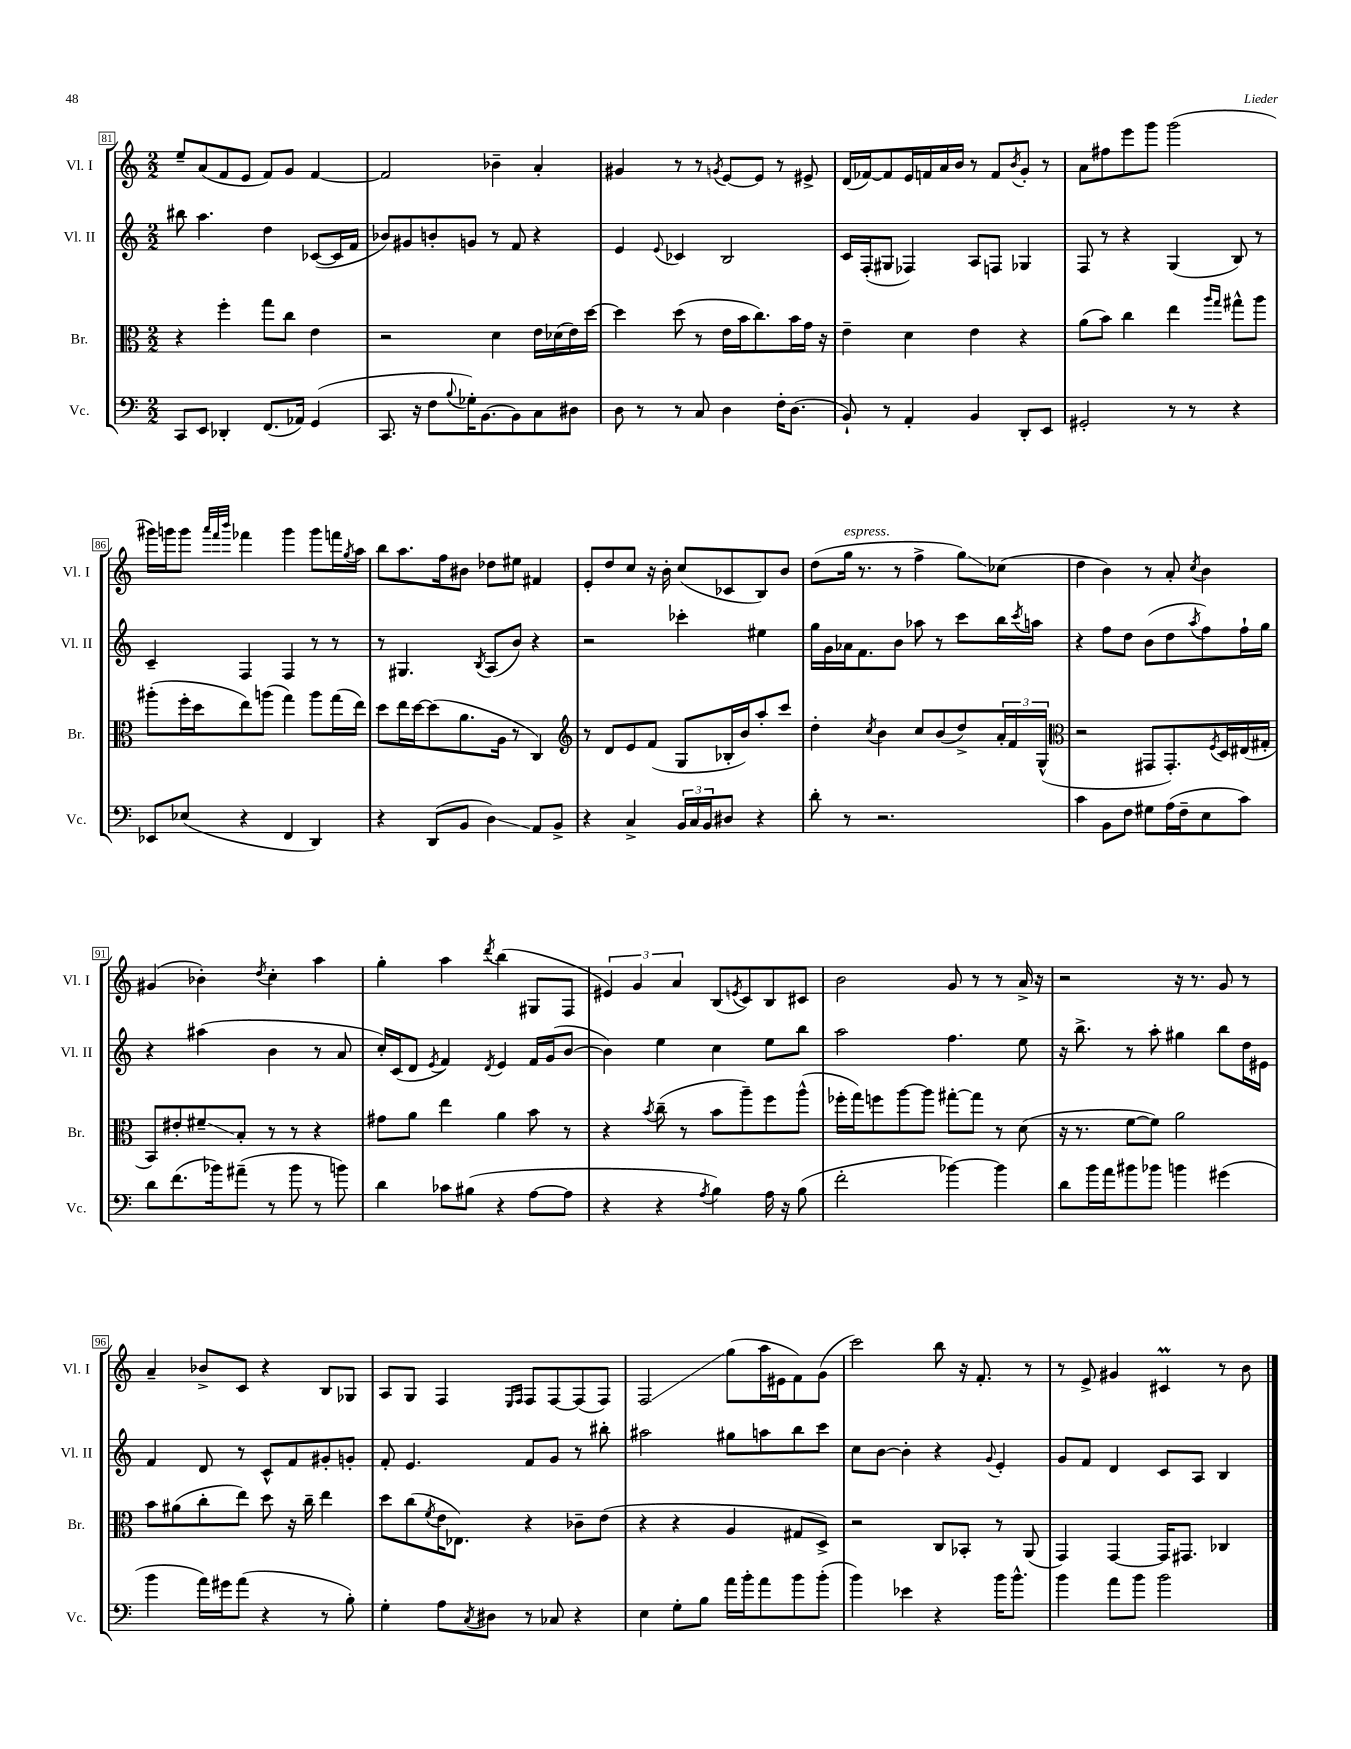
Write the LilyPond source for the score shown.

<<
\new StaffGroup <<
\new Staff = "s0" \with { instrumentName = "Vl. I" shortInstrumentName = "Vl. I" } {
    \clef treble \key c \major \numericTimeSignature \time 2/2
    e''8-- a'8( f'8 e'8 f'8) g'8 f'4~ |
    f'2 bes'4-- a'4-. |
    gis'4 r8 r8 \acciaccatura { g'8 } e'8~ e'8 r8 eis'8-> |
    d'16( fes'16~) fes'8 e'16 f'16 a'16 b'16 r8 f'8 \acciaccatura { b'8 } g'8-. r8 |
    a'8 fis''8 e'''8 g'''8 g'''2( |
    gis'''16) g'''16 g'''8 \grace { a'''32 f'''32 b'''32 } fes'''4 g'''4 g'''8 f'''16 \acciaccatura { g''8 } a''16 |
    b''8 a''8. f''16 bis'8 des''8 eis''8 fis'4 |
    e'8-. d''8 c''8 r16 b'16-. c''8( ces'8 b8) b'8 |
    d''8( g''16^\markup { \italic "espress." } r8. r8 f''4-> g''8\glissando) ces''8( |
    d''4 b'4) r8 a'8-. \acciaccatura { c''8 } b'4 |
    gis'4( bes'4-.) \acciaccatura { d''8 } c''4-. a''4 |
    g''4-. a''4 \acciaccatura { d'''8 } b''4( gis8 f8 |
    \tuplet 3/2 { eis'4) g'4 a'4 } b8( \acciaccatura { e'8 } c'8) b8 cis'8 |
    b'2 g'8 r8 r8 a'16-> r16 |
    r2 r16 r8. g'8 r8 |
    a'4-- bes'8-> c'8 r4 b8 ges8 |
    a8 g8 f4 \grace { e16 f16 } f8 f8~ f8( f8) |
    f2\glissando g''8( a''16 eis'16 f'8) g'8( |
    c'''2) b''8 r16 f'8.-. r8 |
    r8 e'8-> gis'4 cis'4\prall r8 b'8 \bar "|." |
}
\new Staff = "s1" \with { instrumentName = "Vl. II" shortInstrumentName = "Vl. II" } {
    \clef treble \key c \major \numericTimeSignature \time 2/2
    bis''8 a''4. d''4 ces'8~( ces'16 f'16 |
    bes'8) gis'8 b'8-. g'8 r8 f'8 r4 |
    e'4 \appoggiatura { e'8 } ces'4 b2 |
    c'16 f16-.( gis8 fes4) a8 f8 ges4 |
    f8 r8 r4 g4( b8) r8 |
    c'4-- f4 f4 r8 r8 |
    r8 gis4. \acciaccatura { b8 } a8( b'8) r4 |
    r2 ces'''4-. eis''4 |
    g''16 g'16 aes'16 f'8. b'8 aes''8 r8 c'''8 b''16 \acciaccatura { c'''8 } a''16 |
    r4 f''8 d''8 b'8( d''8 \acciaccatura { a''8 } f''8) f''16-! g''16 |
    r4 ais''4( b'4 r8 a'8 |
    c''16-.) c'16( d'8 \acciaccatura { e'8 } f'4) \acciaccatura { d'8 } e'4 f'16 g'16( b'8~ |
    b'4) e''4 c''4 e''8 b''8 |
    a''2 f''4. e''8 |
    r16 b''8.-> r8 a''8-. gis''4 b''8 d''16 eis'16 |
    f'4 d'8 r8 c'8-^ f'8 gis'8-. g'8-. |
    f'8-. e'4. f'8 g'8 r8 bis''8-. |
    ais''2 gis''8 a''8 b''8 c'''8 |
    c''8 b'8~ b'4-. r4 \appoggiatura { g'8 } e'4-. |
    g'8 f'8 d'4 c'8 a8 b4 \bar "|." |
}
\new Staff = "s2" \with { instrumentName = "Br." shortInstrumentName = "Br." } {
    \clef alto \key c \major \numericTimeSignature \time 2/2
    r4 f''4-. g''8 c''8 e'4 |
    r2 d'4 e'16 des'16( e'16) d''16~ |
    d''4 d''8( r8 e'16 b'16 c''8.) b'16 g'16 r16 |
    e'4-- d'4 e'4 r4 |
    a'8( b'8) c''4 e''4 \grace { a''16 g''16 } gis''8-^ a''8 |
    ais''8-.( f''16-. d''16 e''8) a''8( g''4) a''8 g''16( e''16) |
    d''8 e''16 d''16~ d''8( a'8. a16 r8 c4) |
    \clef treble r8 d'8 e'8 f'8( g8 bes16-. b'16) a''8-. c'''8 |
    d''4-. \acciaccatura { c''8 } b'4 c''8 b'8( d''8->) \tuplet 3/2 { a'16-. f'16 g16-^( } |
    \clef alto r2 gis,8 gis,8.-.) \acciaccatura { f8 } d16 eis16( gis16-. |
    b,8) eis'8-. fis'8--\glissando b8-. r8 r8 r4 |
    gis'8 a'8 e''4 a'4 b'8 r8 |
    r4 \acciaccatura { b'8 } c''8--( r8 b'8 a''8--) f''8 a''8-^( |
    fes''16-. g''16) f''8 a''8~ a''8 gis''8~-. gis''8 r8 d'8( |
    r16 r8. f'8~ f'8) a'2 |
    b'8 ais'8( c''8-. e''8) d''8 r16 c''16-- e''4 |
    d''8 c''8( \acciaccatura { f'8 } e'16 ees8.) r4 ces'8-- e'8( |
    r4 r4 a4 gis8 d8->) |
    r2 c8 bes,8-. r8 a,8( |
    g,4) g,4~ g,16 gis,8. ces4 \bar "|." |
}
\new Staff = "s3" \with { instrumentName = "Vc." shortInstrumentName = "Vc." } {
    \clef bass \key c \major \numericTimeSignature \time 2/2
    c,8 e,8 des,4-. f,8.( aes,16) g,4( |
    c,8. r16 f8 \appoggiatura { b8 } ges16-.) b,8.~ b,8 c8 dis8 |
    d8 r8 r8 c8 d4 f16-. d8.( |
    b,8-!) r8 a,4-. b,4 d,8-. e,8 |
    gis,2-. r8 r8 r4 |
    ees,8 ees8( r4 f,4 d,4) |
    r4 d,8( b,8 d4\glissando) a,8 b,8-> |
    r4 c4-> \tuplet 3/2 { b,16 c16 b,16 } dis8 r4 |
    d'8-. r8 r2. |
    c'4 b,8 f8 gis8 a16( f16-- e8 c'8) |
    d'8 f'8.( bes'16) ais'8--( r8 bes'8 r8 b'8) |
    d'4 ces'8 bis8( r4 a8~ a8 |
    r4 r4 \acciaccatura { a8 } b4) a16 r16 b8( |
    f'2-. bes'4~) bes'4 |
    d'8 b'16 a'16 bis'8 bes'8 b'4 gis'4( |
    b'4 a'16) gis'16 a'8( r4 r8 b8-.) |
    g4-. a8 \acciaccatura { c8 } dis8 r8 ces8 r4 |
    e4 g8-. b8 a'16 b'16-. a'8 b'8 b'8-.( |
    b'4) ees'4 r4 b'16 b'8.-^ |
    b'4 a'8 b'8 b'2 \bar "|." |
}
>>
>>
\layout { \context { \Score currentBarNumber = #81 \override BarNumber.stencil = #(make-stencil-boxer 0.1 0.3 ly:text-interface::print) } }
